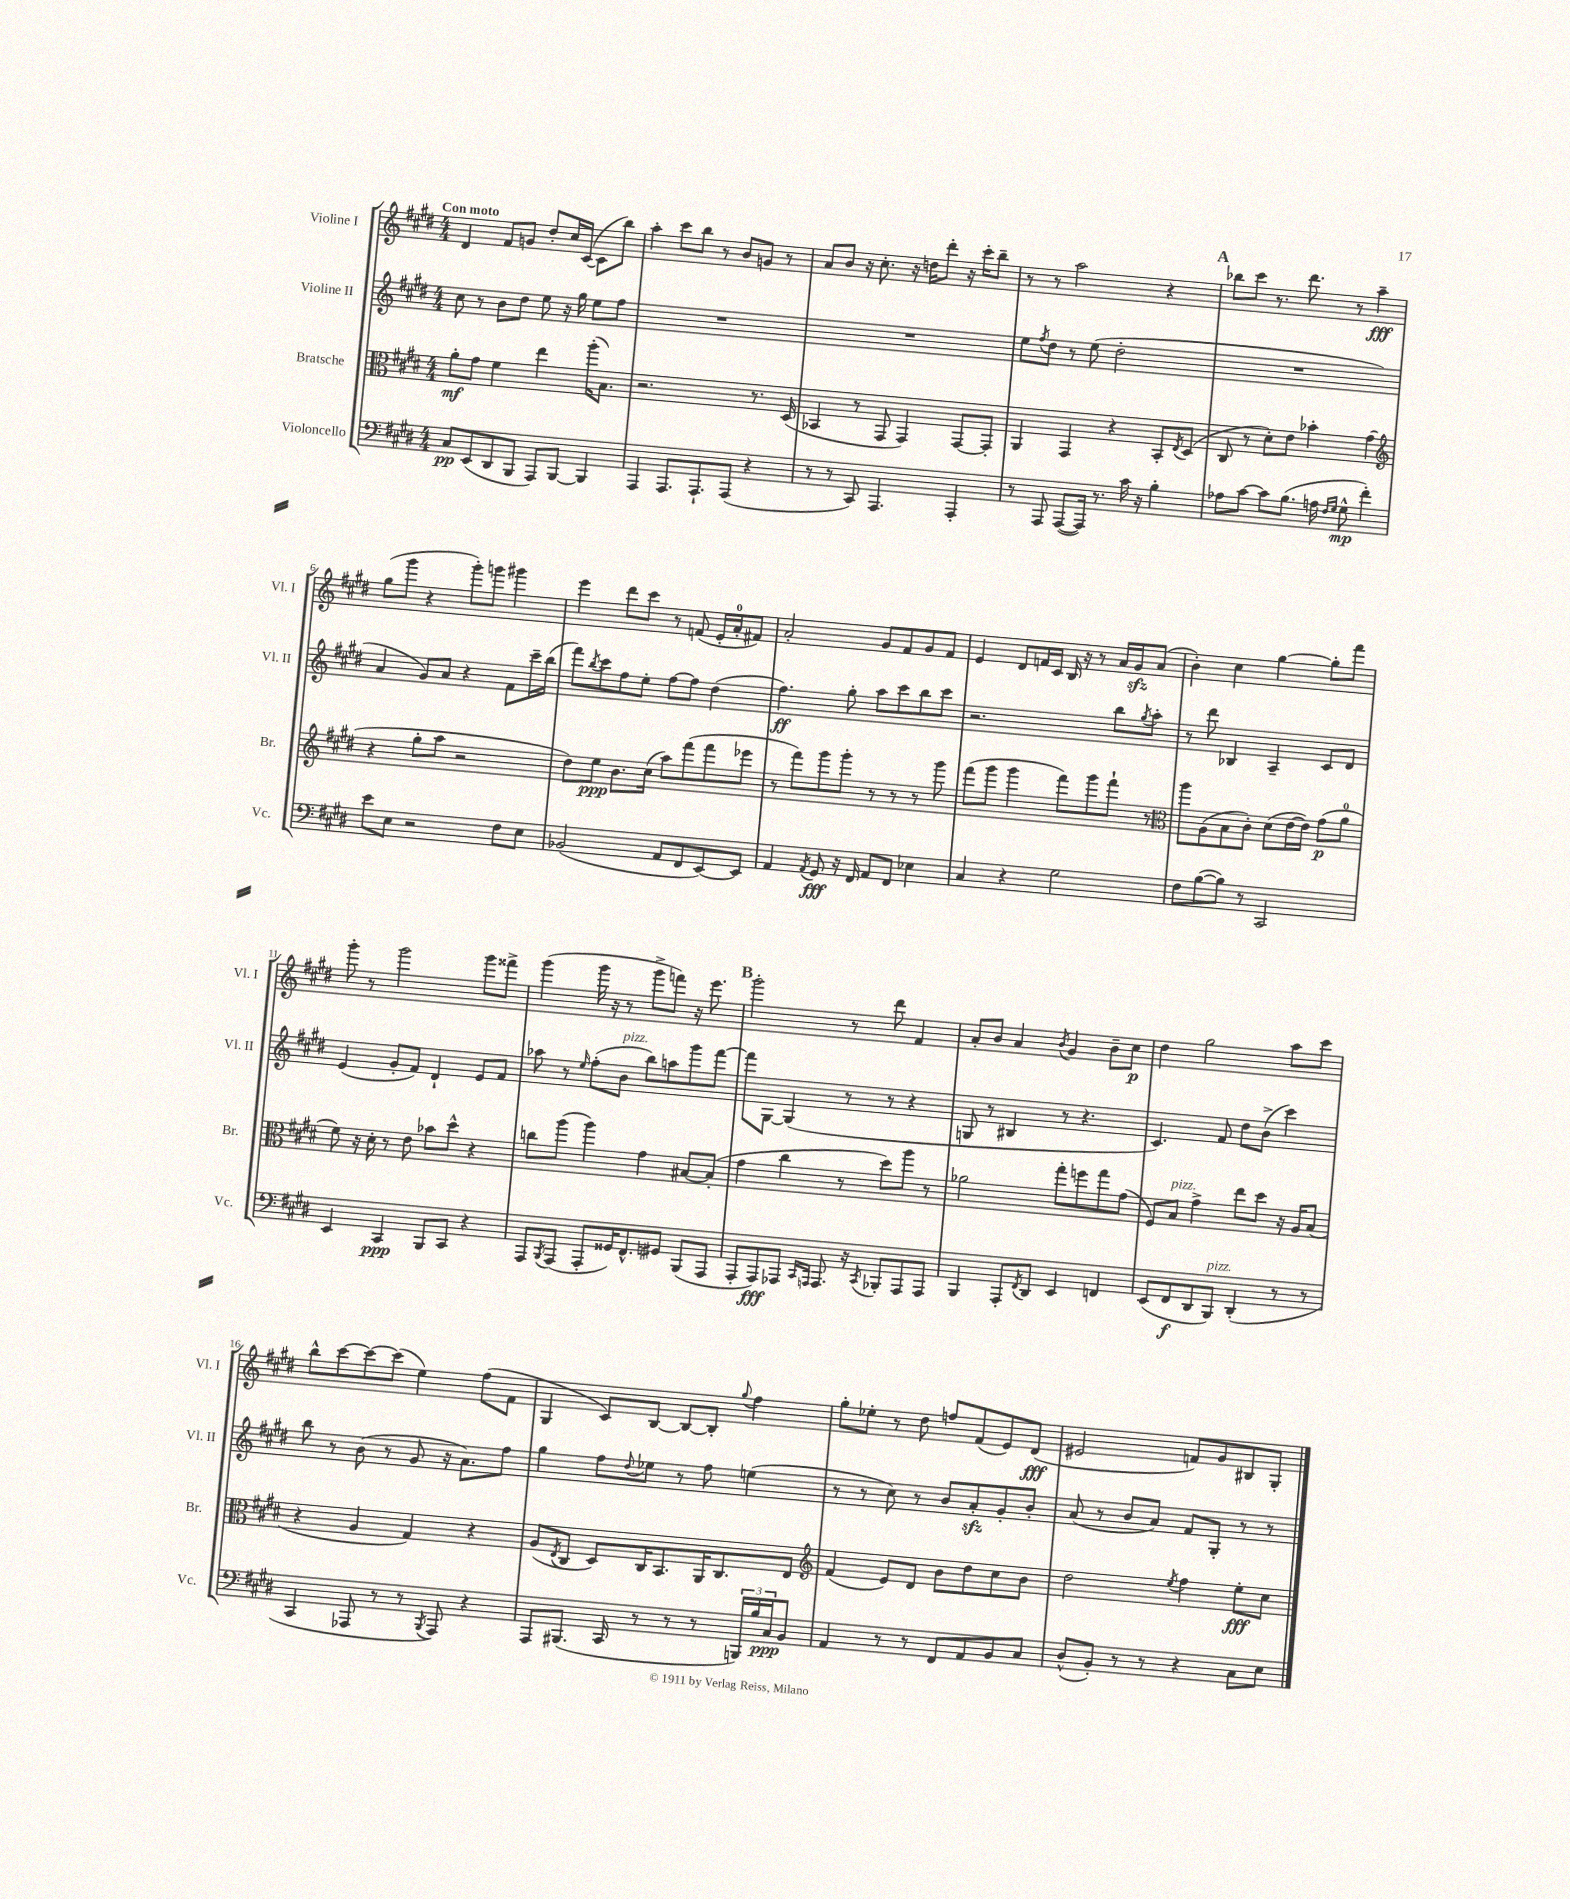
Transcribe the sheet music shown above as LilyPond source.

<<
\new StaffGroup <<
\new Staff = "s0" \with { instrumentName = "Violine I" shortInstrumentName = "Vl. I" } {
    \clef treble \key e \major \numericTimeSignature \time 4/4 \tempo "Con moto"
    dis'4 fis'8 g'8 dis''8-. cis''16 cis'16~( cis'8 b''8) |
    a''4-. cis'''8 b''8 r8 b'8 g'8 r8 |
    a'8 b'8 r16 cis''8.-. r16 d''16 dis'''8-. r16 cis'''16-. b''8-- |
    r8 r8 a''2 r4 |
    \mark \markup { \bold "A" } bes''8 cis'''8 r8. dis'''8. r8 a''4--\fff |
    gis''8( gis'''8 r4 gis'''8-.) g'''8 gis'''4 |
    e'''4 dis'''8 cis'''8 r8 f'8( e'16-. a'16-0-. fis'8) |
    a'2-. gis'8 fis'8 gis'8 fis'8 |
    e'4 dis'8 f'16 cis'16 b16 r16 r8 a'16 gis'16\sfz a'8( |
    b'4-.) cis''4 gis''4~ gis''8-. fis'''8 |
    gis'''8-. r8 gis'''2 gis'''8 fisis'''8-> |
    gis'''4( gis'''16 r16 r8 gis'''8-> f'''8) r16 e'''8. |
    \mark \markup { \bold "B" } gis'''2-. r8 dis'''8 fis'4 |
    a'8-. b'8 a'4 \acciaccatura { b'8 } gis'4 b'8-- cis''8\p |
    dis''4 gis''2 a''8 cis'''8 |
    b''8-^ cis'''8~ cis'''8~ cis'''8( e''4) fis''8( fis'8 |
    gis4 cis'8) b8~ b8~ b8-. \appoggiatura { gis''8 } fis''4 |
    gis''8-. ees''8-. r8 dis''8 f''8 fis'8( e'8) dis'8\fff( |
    eis'2 f'8) gis'8 bis8 gis8-. \bar "|." |
}
\new Staff = "s1" \with { instrumentName = "Violine II" shortInstrumentName = "Vl. II" } {
    \clef treble \key e \major \numericTimeSignature \time 4/4
    cis''8 r8 b'8 dis''8 e''8 r16 gis''16 e''8 fis''8 |
    R1 |
    R1 |
    e''8 \acciaccatura { fis''8 } dis''8 r8 e''8( dis''2-. |
    \mark \markup { \bold "A" } R1 |
    a'4 gis'8) a'8 r4 fis'8 cis'''16-- b''16( |
    fis'''8) \acciaccatura { b''8 } cis'''8 fis''8 e''8-. fis''8~ fis''8 dis''4( |
    fis''4.\ff) gis''8-. a''8 cis'''8 b''8 cis'''8 |
    r2. b''8 \acciaccatura { gis''8 } a''8-. |
    r8 dis'''8 bes4 a4-- cis'8 dis'8 |
    e'4( gis'8-. fis'8) dis'4-! e'8 fis'8 |
    aes''8 r8 \grace { e''16 } fis''8-.( b'8^\markup { \italic "pizz." } b''8) a''8 gis'''8 fis'''8~ |
    \mark \markup { \bold "B" } fis'''8 gis8~ gis4( r8 r8 r4 |
    g8 r8 bis4 r8 r4. |
    cis'4.) fis'8 dis''8 b'8->( cis'''4) |
    b''8 r8 b'8( r8 gis'8 r16 a'8.) fis''8 |
    gis''4 fis''8 \appoggiatura { dis''8 } ees''8 r8 fis''8 e''4( |
    r8 r8 cis''8) r8 b'8 a'8-.\sfz gis'8-. b'8-. |
    a'8( r8 b'8 a'8) fis'8 gis8-. r8 r8 \bar "|." |
}
\new Staff = "s2" \with { instrumentName = "Bratsche" shortInstrumentName = "Br." } {
    \clef alto \key e \major \numericTimeSignature \time 4/4
    a'8-.\mf gis'8 fis'4 e''4 a''16-.( b8.) |
    r2. r8. dis16( |
    bes,4 r8 gis,8 gis,4) gis,8~ gis,8-. |
    a,4 gis,4 r4 b,8-. \acciaccatura { e8 } dis8( |
    \mark \markup { \bold "A" } cis8 r8 dis'8-.) e'8 bes'4-. gis'4( |
    \clef treble r4 gis''8-. a''8 r2 |
    dis''8) e''8\ppp b'8. cis''16( a''8) fis'''8( fis'''8 ees'''8 |
    r8 fis'''8) gis'''8 gis'''8-. r8 r8 r8 gis'''8 |
    fis'''8( gis'''8 gis'''4 fis'''8) gis'''8 fis'''8-! r8 |
    \clef alto a''8 a8( b8 cis'8-.) dis'8( e'16~ e'16) gis'8\p( a'8-0 |
    fis'8) r16 dis'16-. r8 e'8 bes'8 dis''8-^ r4 |
    c''8 a''8( a''4) gis'4 bis8~ bis8-.( |
    \mark \markup { \bold "B" } gis'4 cis''4 r8 dis''8) a''8 r8 |
    aes'2 gis''8-. f''8 gis''8 gis'8( |
    fis8) b8^\markup { \italic "pizz." } gis'4-> e''8 dis''8 r16 a16 b8( |
    r4 a4 gis4) r4 |
    a8( \acciaccatura { e8 } cis8 dis8) cis16 b,8. a,16 cis8. e8 |
    \clef treble fis'4( e'8) dis'8 b'8 dis''8 cis''8 b'8 |
    dis''2 \acciaccatura { e''8 } fis''4 e''8-.\fff cis''8 \bar "|." |
}
\new Staff = "s3" \with { instrumentName = "Violoncello" shortInstrumentName = "Vc." } {
    \clef bass \key e \major \numericTimeSignature \time 4/4
    cis8\pp e,8( dis,8 b,,8 a,,8) b,,8~ b,,4 |
    a,,4 a,,8. a,,8.-! a,,8( r4 |
    r8 r8 cis,8) a,,4. a,,4-. |
    r8 a,,8 a,,8~( a,,16) r8. cis'16 r16 b4-. |
    \mark \markup { \bold "A" } aes8 cis'8~ cis'8 b8.( a16 \grace { fis16 gis16 } gis8-^\mp fis'4-.) |
    e'8 e8 r2 fis8 e8 |
    bes,2( a,8 fis,8 e,8~) e,8 |
    a,4 \acciaccatura { a,8 } gis,8\fff r16 fis,16 a,8 fis,8 ees4 |
    cis4 r4 gis2 |
    fis8 b8~( b8) r8 cis,2 |
    e,4 cis,4\ppp b,,8 cis,8 r4 |
    a,,8 \acciaccatura { b,,8 } a,,8( a,,8-. gisis,16) fis,8.-^ gis,8 b,,8( a,,8 |
    \mark \markup { \bold "B" } a,,8-. a,,8\fff) aes,,8 \grace { cis,16 a,,16 } a,,8. r16 \acciaccatura { cis,8 } bes,,8-. a,,8 a,,8 |
    b,,4 a,,8-. \acciaccatura { fis,8 } dis,8 e,4 f,4 |
    e,8( fis,8\f dis,8 b,,8^\markup { \italic "pizz." }) dis,4-.( r8 r8 |
    cis,4 aes,,8 r8 r8 \acciaccatura { b,,8 } aes,,8) r4 |
    a,,8 bis,,8.( cis,16 r8 r8 r8 \tuplet 3/2 { b,,16) b16 cis16\ppp } b,8 |
    a,4 r8 r8 fis,8 a,8 b,8 cis8 |
    dis8-^( b,8-.) r8 r8 r4 cis8 e8 \bar "|." |
}
>>
>>
